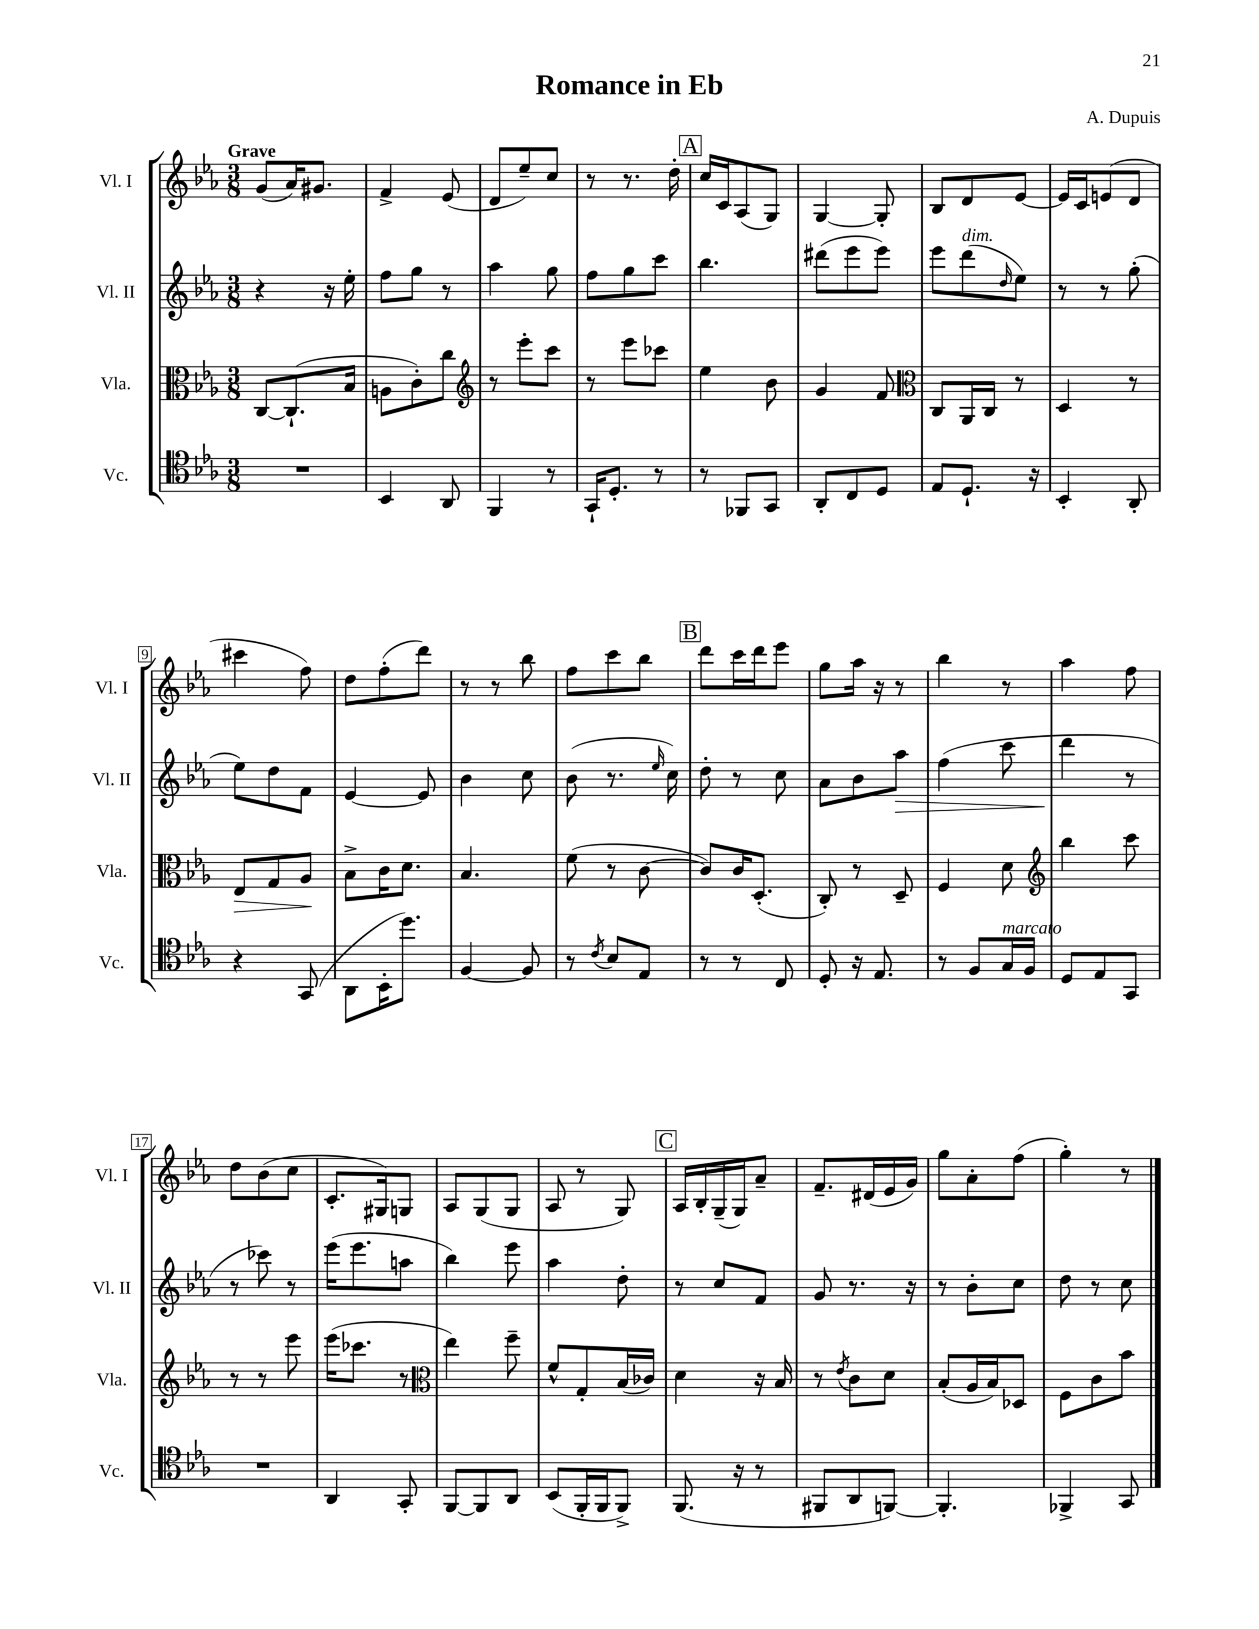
\header { title = "Romance in Eb" composer = "A. Dupuis" }
<<
\new StaffGroup <<
\new Staff = "s0" \with { instrumentName = "Vl. I" shortInstrumentName = "Vl. I" } {
    \clef treble \key ees \major \numericTimeSignature \time 3/8 \tempo "Grave"
    g'8( aes'16) gis'8. |
    f'4-> ees'8( |
    d'8 ees''8--) c''8 |
    r8 r8. d''16-. |
    \mark \markup { \box "A" } c''16 c'16 aes8( g8) |
    g4~ g8-. |
    bes8 d'8 ees'8~ |
    ees'16 c'16 e'8( d'8 |
    cis'''4 f''8) |
    d''8 f''8-.( d'''8) |
    r8 r8 bes''8 |
    f''8 c'''8 bes''8 |
    \mark \markup { \box "B" } d'''8 c'''16 d'''16 ees'''8 |
    g''8 aes''16 r16 r8 |
    bes''4 r8 |
    aes''4 f''8 |
    d''8 bes'8( c''8 |
    c'8.-. gis16) g8 |
    aes8 g8( g8 |
    aes8 r8 g8) |
    \mark \markup { \box "C" } aes16 bes16-. g16--( g16) aes'8-- |
    f'8.-- dis'16( ees'16 g'16) |
    g''8 aes'8-. f''8( |
    g''4-.) r8 \bar "|." |
}
\new Staff = "s1" \with { instrumentName = "Vl. II" shortInstrumentName = "Vl. II" } {
    \clef treble \key ees \major \numericTimeSignature \time 3/8
    r4 r16 ees''16-. |
    f''8 g''8 r8 |
    aes''4 g''8 |
    f''8 g''8 c'''8 |
    \mark \markup { \box "A" } bes''4. |
    dis'''8( ees'''8 ees'''8) |
    ees'''8 d'''8^\markup { \italic "dim." }( \grace { d''16 } ees''8) |
    r8 r8 g''8-.( |
    ees''8) d''8 f'8 |
    ees'4~ ees'8 |
    bes'4 c''8 |
    bes'8( r8. \grace { ees''16 } c''16) |
    \mark \markup { \box "B" } d''8-. r8 c''8 |
    aes'8 bes'8 aes''8\> |
    f''4( c'''8 |
    d'''4\! r8 |
    r8 ces'''8) r8 |
    ees'''16( ees'''8. a''8 |
    bes''4) ees'''8 |
    aes''4 d''8-. |
    \mark \markup { \box "C" } r8 c''8 f'8 |
    g'8 r8. r16 |
    r8 bes'8-. c''8 |
    d''8 r8 c''8 \bar "|." |
}
\new Staff = "s2" \with { instrumentName = "Vla." shortInstrumentName = "Vla." } {
    \clef alto \key ees \major \numericTimeSignature \time 3/8
    c8~ c8.-!( bes16 |
    a8 c'8-.) c''8 |
    \clef treble r8 ees'''8-. c'''8 |
    r8 ees'''8 ces'''8 |
    \mark \markup { \box "A" } ees''4 bes'8 |
    g'4 f'8 |
    \clef alto c8 aes,16 c16 r8 |
    d4 r8 |
    ees8\> g8 aes8\! |
    bes8-> c'16 d'8. |
    bes4. |
    f'8( r8 c'8~ |
    \mark \markup { \box "B" } c'8) c'16 d8.-.( |
    c8-.) r8 d8-- |
    f4 d'8 |
    \clef treble bes''4 c'''8 |
    r8 r8 ees'''8 |
    ees'''16( ces'''8. r8 |
    \clef alto ees''4) f''8-- |
    f'8-^ g8-. bes16( ces'16) |
    \mark \markup { \box "C" } d'4 r16 bes16 |
    r8 \acciaccatura { ees'8 } c'8 d'8 |
    bes8-.( aes16 bes16) des8 |
    f8 c'8 bes'8 \bar "|." |
}
\new Staff = "s3" \with { instrumentName = "Vc." shortInstrumentName = "Vc." } {
    \clef tenor \key ees \major \numericTimeSignature \time 3/8
    R4. |
    bes,4 aes,8 |
    f,4 r8 |
    g,16-! d8.-. r8 |
    \mark \markup { \box "A" } r8 fes,8 g,8 |
    aes,8-. c8 d8 |
    ees8 d8.-! r16 |
    bes,4-. aes,8-. |
    r4 g,8( |
    aes,8 bes,16-. d''8.) |
    f4~ f8 |
    r8 \acciaccatura { c'8 } bes8 ees8 |
    \mark \markup { \box "B" } r8 r8 c8 |
    d8-. r16 ees8. |
    r8 f8 g16^\markup { \italic "marcato" } f16 |
    d8 ees8 g,8 |
    R4. |
    aes,4 g,8-. |
    f,8~ f,8 aes,8 |
    bes,8( f,16-. f,16 f,8->) |
    \mark \markup { \box "C" } f,8.( r16 r8 |
    fis,8 aes,8 f,8~) |
    f,4.-. |
    fes,4-> g,8 \bar "|." |
}
>>
>>
\layout { \context { \Score \override BarNumber.stencil = #(make-stencil-boxer 0.1 0.3 ly:text-interface::print) } }
